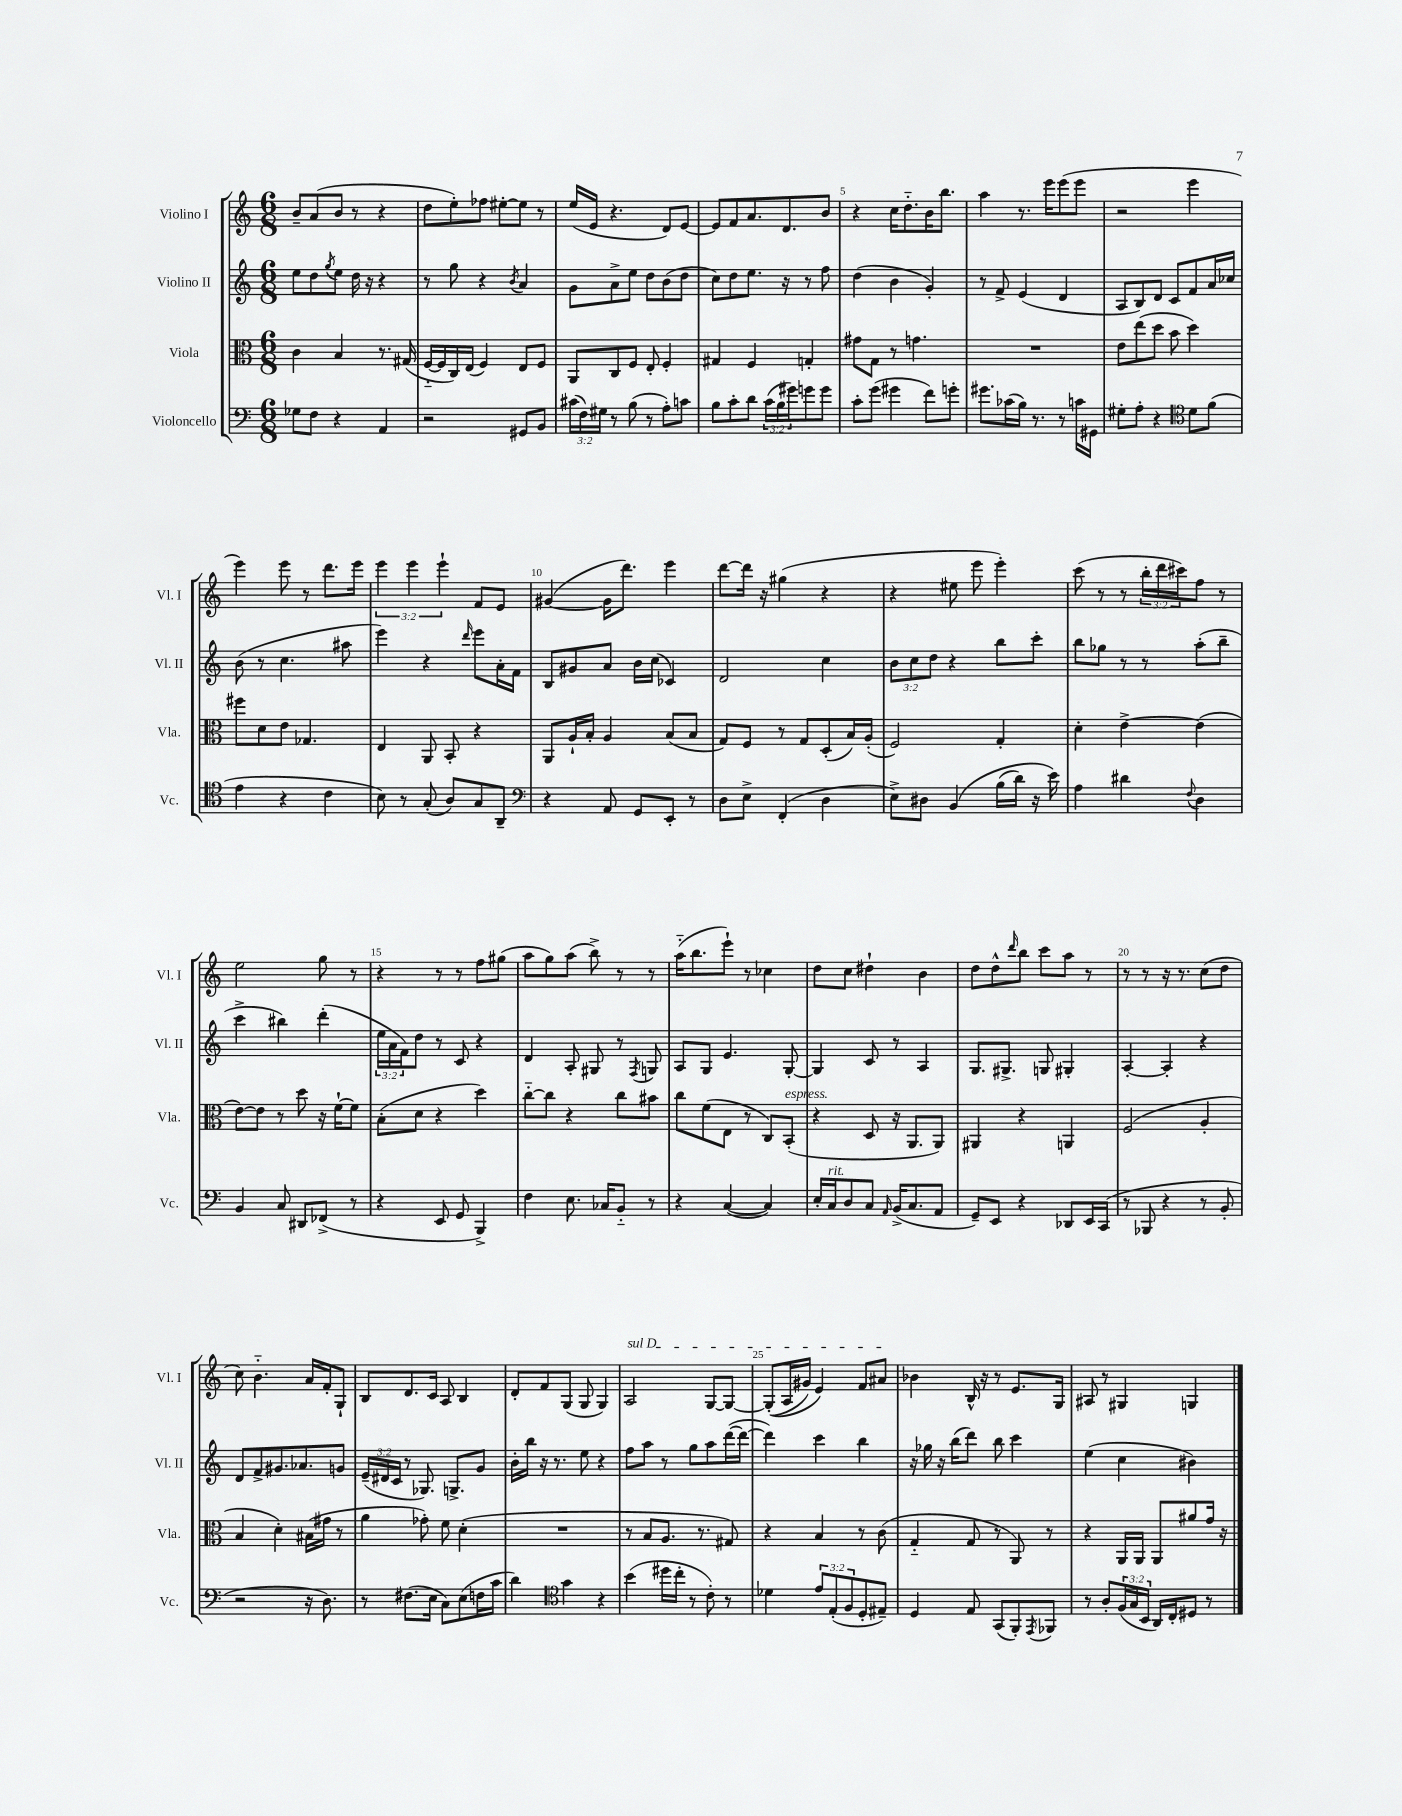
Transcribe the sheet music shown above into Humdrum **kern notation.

**kern	**kern	**kern	**kern
*staff4	*staff3	*staff2	*staff1
*clefF4	*clefC3	*clefG2	*clefG2
*k[]	*k[]	*k[]	*k[]
*M6/8	*M6/8	*M6/8	*M6/8
8G-\L	4c\	8ee\L	8b~/L
8F\J	.	8dd\	(8a/
.	.	8qgg/	.
4r	4B/	8ee\J	8b/J
.	.	16dd\	8r
.	.	16r	.
4AA/	8.r	4r	4r
.	(16G#/	.	.
=	=	=	=
2r	[16F'~/LL	8r	8dd\L
.	16F/]	.	.
.	16C/)	8gg\	8ee'\)
.	(16E/JJ	.	.
.	4F/)	4r	8ff-\J
.	.	.	[8ee#'\L
.	.	8qb/	.
8GG#/L	8E/L	4a/	8ee#\]J
8BB/J	8F/J	.	8r
=	=	=	=
(24c#\LL	8AA/L	8g\L	(16ee/LL
24F\)	.	.	.
.	.	.	16e/JJ
24G#\JJ	.	.	.
8r	8C/	8a^\	4.r
(8B\	8F/J	8ee\J	.
8r	8E'/	8dd\L	.
8A'\L)	4F'/	(8b\	8d/L)
8c\J	.	8dd\J	[8e/J
=	=	=	=
8B\L	4G#/	8cc\L)	8e/]L
8c'\	.	8dd\	8f/
8d\J	4F/	8.ee\J	8.a/
(24c\LL	.	.	.
24B\	.	.	.
.	.	16r	8.d/
24g#\J)	.	.	.
8g\	4G'/	8r	.
8g\J	.	8ff\	8b/J
=	=	=	=
8c'\L	8g#\L	(4dd\	4r
(8g\J	8G\J	.	.
4g#\	8r	4b\	16cc\LK
.	.	.	8.dd'~\
.	4.g\	.	.
8f\L)	.	4g'/)	16b\K
.	.	.	8.bb\J
8g'\J	.	.	.
=	=	=	=
8.g#\L	2.r	8r	4aa\
.	.	8f^/	.
(16c-\L	.	.	.
16B\JJ)	.	(4e/	8.r
8.r	.	.	.
.	.	.	16eee\LK
8r	.	4d/	(8eee\
16c\LL	.	.	8eee\J
16GG#\JJ	.	.	.
=	=	=	=
8G#'\L	8e\L	8A/L	2r
8A'\J	(8ee\	8B/)	.
4r	8dd\J	8d/J	.
.	8b\	8c/L	.
*clefC4	*	*	*
8d\L	4dd\)	8f/	4eee\
(8f\J	.	16a/L	.
.	.	16cc-/JJ	.
=	=	=	=
4e\	8ff#\L	(8b\	4eee\)
.	8d\	8r	.
4r	8e\J	4.cc\	8eee\
.	4.G-/	.	8r
4c\	.	.	8.ddd\L
.	.	8aa#\	.
.	.	.	16eee\Jk
=	=	=	=
8B\)	4E/	4eee\)	6eee\
8r	.	.	.
.	.	.	6eee\
(8G'/	8AA/	4r	.
.	.	.	6eee`\
8A/L)	8BB'/	.	.
.	.	16qqddd/	.
8G/	4r	8eee\L	8f/L
8AA~/J	.	16a'\L	8e/J
.	.	16f\JJ	.
=	=	=	=
*clefF4	*	*	*
4r	8AA/L	8B/L	([4g#/
.	16A`/L	8g#/	.
.	16B'/JJ	.	.
8AA/	4A/	8a/J	16g#\]LK
.	.	.	8.ddd\J)
8GG/L	.	16b\LL	.
.	.	(16cc\JJ	.
8EE'/J	(8B/L	4c-/)	4eee\
8r	8B/J	.	.
=	=	=	=
8D\L	8G/L)	2d/	[8ddd\L
8E^\J	8F/J	.	16ddd\]Jk
.	.	.	16r
(4FF'/	8r	.	(4gg#\
.	8G/L	.	.
4D\	(8D'/	4cc\	4r
.	16B/L)	.	.
.	(16A'/JJ	.	.
=	=	=	=
8E^\L)	2F/)	12b\L	4r
.	.	12cc\	.
8D#\J	.	.	.
.	.	12dd\J	.
&(4BB/	.	4r	8ee#\
.	.	.	8eee\
(16B\LL	4G'/	8bb\L	4eee'\)
16d\JJ)	.	.	.
16r	.	8ccc'\J	.
16e\&)	.	.	.
=	=	=	=
4A\	4d'\	8bb\L	(8ccc\
.	.	8gg-\J	8r
4d#\	[4e^\	8r	8r
.	.	8r	24bb'\LL
.	.	.	24ddd\
.	.	.	24ccc#\J)
8qqF/	.	.	.
4D\	(4e\]	(8aa'\L	8ff\J
.	.	8bb~\J	8r
=	=	=	=
4BB/	[8e\L)	4ccc^\	2ee\
.	8e\]J	.	.
8C/	8r	4bb#\)	.
8DD#/L	8dd\	.	.
(8FF-^/J	16r	(4ddd'\	8gg\
.	[16f`\LK	.	.
8r	8f\]J	.	8r
=	=	=	=
4r	(8B'\L	24ee\LL	4r
.	.	24a\	.
.	.	24f\J)	.
.	8d\J	8dd\J	.
8EE/	4r	8r	8r
8GG/	.	8c/	8r
4BBB^/)	4dd\)	4r	8ff\L
.	.	.	(8gg#\J
=	=	=	=
4F\	[8cc'~\L	4d/	8aa\L
.	8cc\]J	.	8gg\)
8.E\	4r	8A'/	(8aa\J
.	.	8G#/	8bb^\)
16C-/LK	.	.	.
8BB'~/J	8cc\L	8r	8r
.	.	8qF/	.
8r	8b#\J	8G/	8r
=	=	=	=
4r	8cc\L	8A/L	(16aa'~\LK
.	.	.	8.bb\
.	(8f\	8G/J	.
([4C/	8E\J	4.e/	8eee`\J)
.	8r	.	8r
4C/])	8C/L)	.	4cc-\
.	(8BB'/J	[8G'/	.
=	=	=	=
16E'/LL	4r	4G/]	8dd\L
16C/J	.	.	.
8D/	.	.	8cc\J
8C/J	8D/	8c/	4dd#`\
16qqAA/	.	.	.
(16BB^/LK	16r	8r	.
8.C/	8.AA/L	.	.
.	.	4A/	4b\
8AA/J	8AA/J)	.	.
=	=	=	=
8GG~/L)	4AA#/	8.G/L	8dd\L
8EE/J	.	.	8dd^^\
.	.	8.G#^/J	.
.	.	.	16qqddd/
4r	4r	.	8bb\J
.	.	8G/	8ccc\L
8DD-/L	4AA/	4G#'/	8aa\J
16EE/L	.	.	8r
(16CC/JJ	.	.	.
=	=	=	=
8r	(2F/	[4A'/	8r
8BBB-/	.	.	8r
4r	.	4A'/]	16r
.	.	.	8.r
8r	4A'/	4r	(8cc\L
8BB'/	.	.	8dd\J
=	=	=	=
2r	4B/	8d/L	8cc\)
.	.	8f^/	4.b'~\
.	4d'\)	8.g#/	.
.	.	8.a-/	.
16r	(16B#\LL	.	16a/LL
8.D\)	16g#\JJ	.	16f'/J
.	8r	8g/J	8G`/J
=	=	=	=
8r	4a\	(24e~/LL	8B/L
.	.	24d#/	.
.	.	24c/JJ	.
(8.F#\L	.	8r	8.d/
.	8g-'\)	8.G-/)	.
16E\Jk	.	.	16c/Jk
8C\L)	8f\	.	8A/
.	.	8.G^/L	.
(8E\	(4d'\	.	4B/
16F\L	.	8g/J	.
16c\JJ	.	.	.
=	=	=	=
4d\)	2.r	16b'\LL	8d'/L
.	.	16bb\JJ	.
.	.	16r	8f/
.	.	8.r	.
*clefC4	*	*	*
4g\	.	.	(8G/J
.	.	8ee\	8G/
4r	.	4r	4G/)
=	=	=	=
(4b\	8r	8ff\L	2A/
.	8B/L	8aa\J	.
16dd#\LL	8.A/J	8r	.
16cc'\JJ	.	.	.
8r	.	8gg\L	.
.	8.r	.	.
8c'\)	.	8aa\	[8G/L
8r	8G#/)	([16ddd\L	8G/_J
.	.	16ddd\_JJ	.
=	=	=	=
4d-\	4r	4ddd\])	&((8G'/]L
.	.	.	16A/L
.	.	.	16g#/JJ)
12e/L	4B/	4ccc\	4e/&)
(12E'/	.	.	.
12F/	.	.	.
8D'/	8r	4bb\	8f/L
8E#~/J)	(8c\	.	8a#/J
=	=	=	=
4D/	4G'~/	16r	4b-\
.	.	16gg-\	.
.	.	16r	.
.	.	(16bb\LK	.
8E/	8G/	8ddd\J)	16B^^/
.	.	.	16r
(8GG/L	8r	8bb\	8r
8FF'/)	8AA/)	4ccc\	8.e/L
8qEE/	.	.	.
8FF-/J	8r	.	.
.	.	.	16G/Jk
=	=	=	=
8r	4r	(4ee\	8A#/
8A'/L	.	.	8r
(24F/L	16AA/LL	4cc\	4G#/
24G/	.	.	.
.	16AA/JJ	.	.
24BB/JJ	.	.	.
16AA/LL)	8AA/L	.	.
16C'/J	.	.	.
8D#/J	8a#/	4b#\)	4G/
8r	16g/Jk	.	.
.	16r	.	.
==	==	==	==
*-	*-	*-	*-
